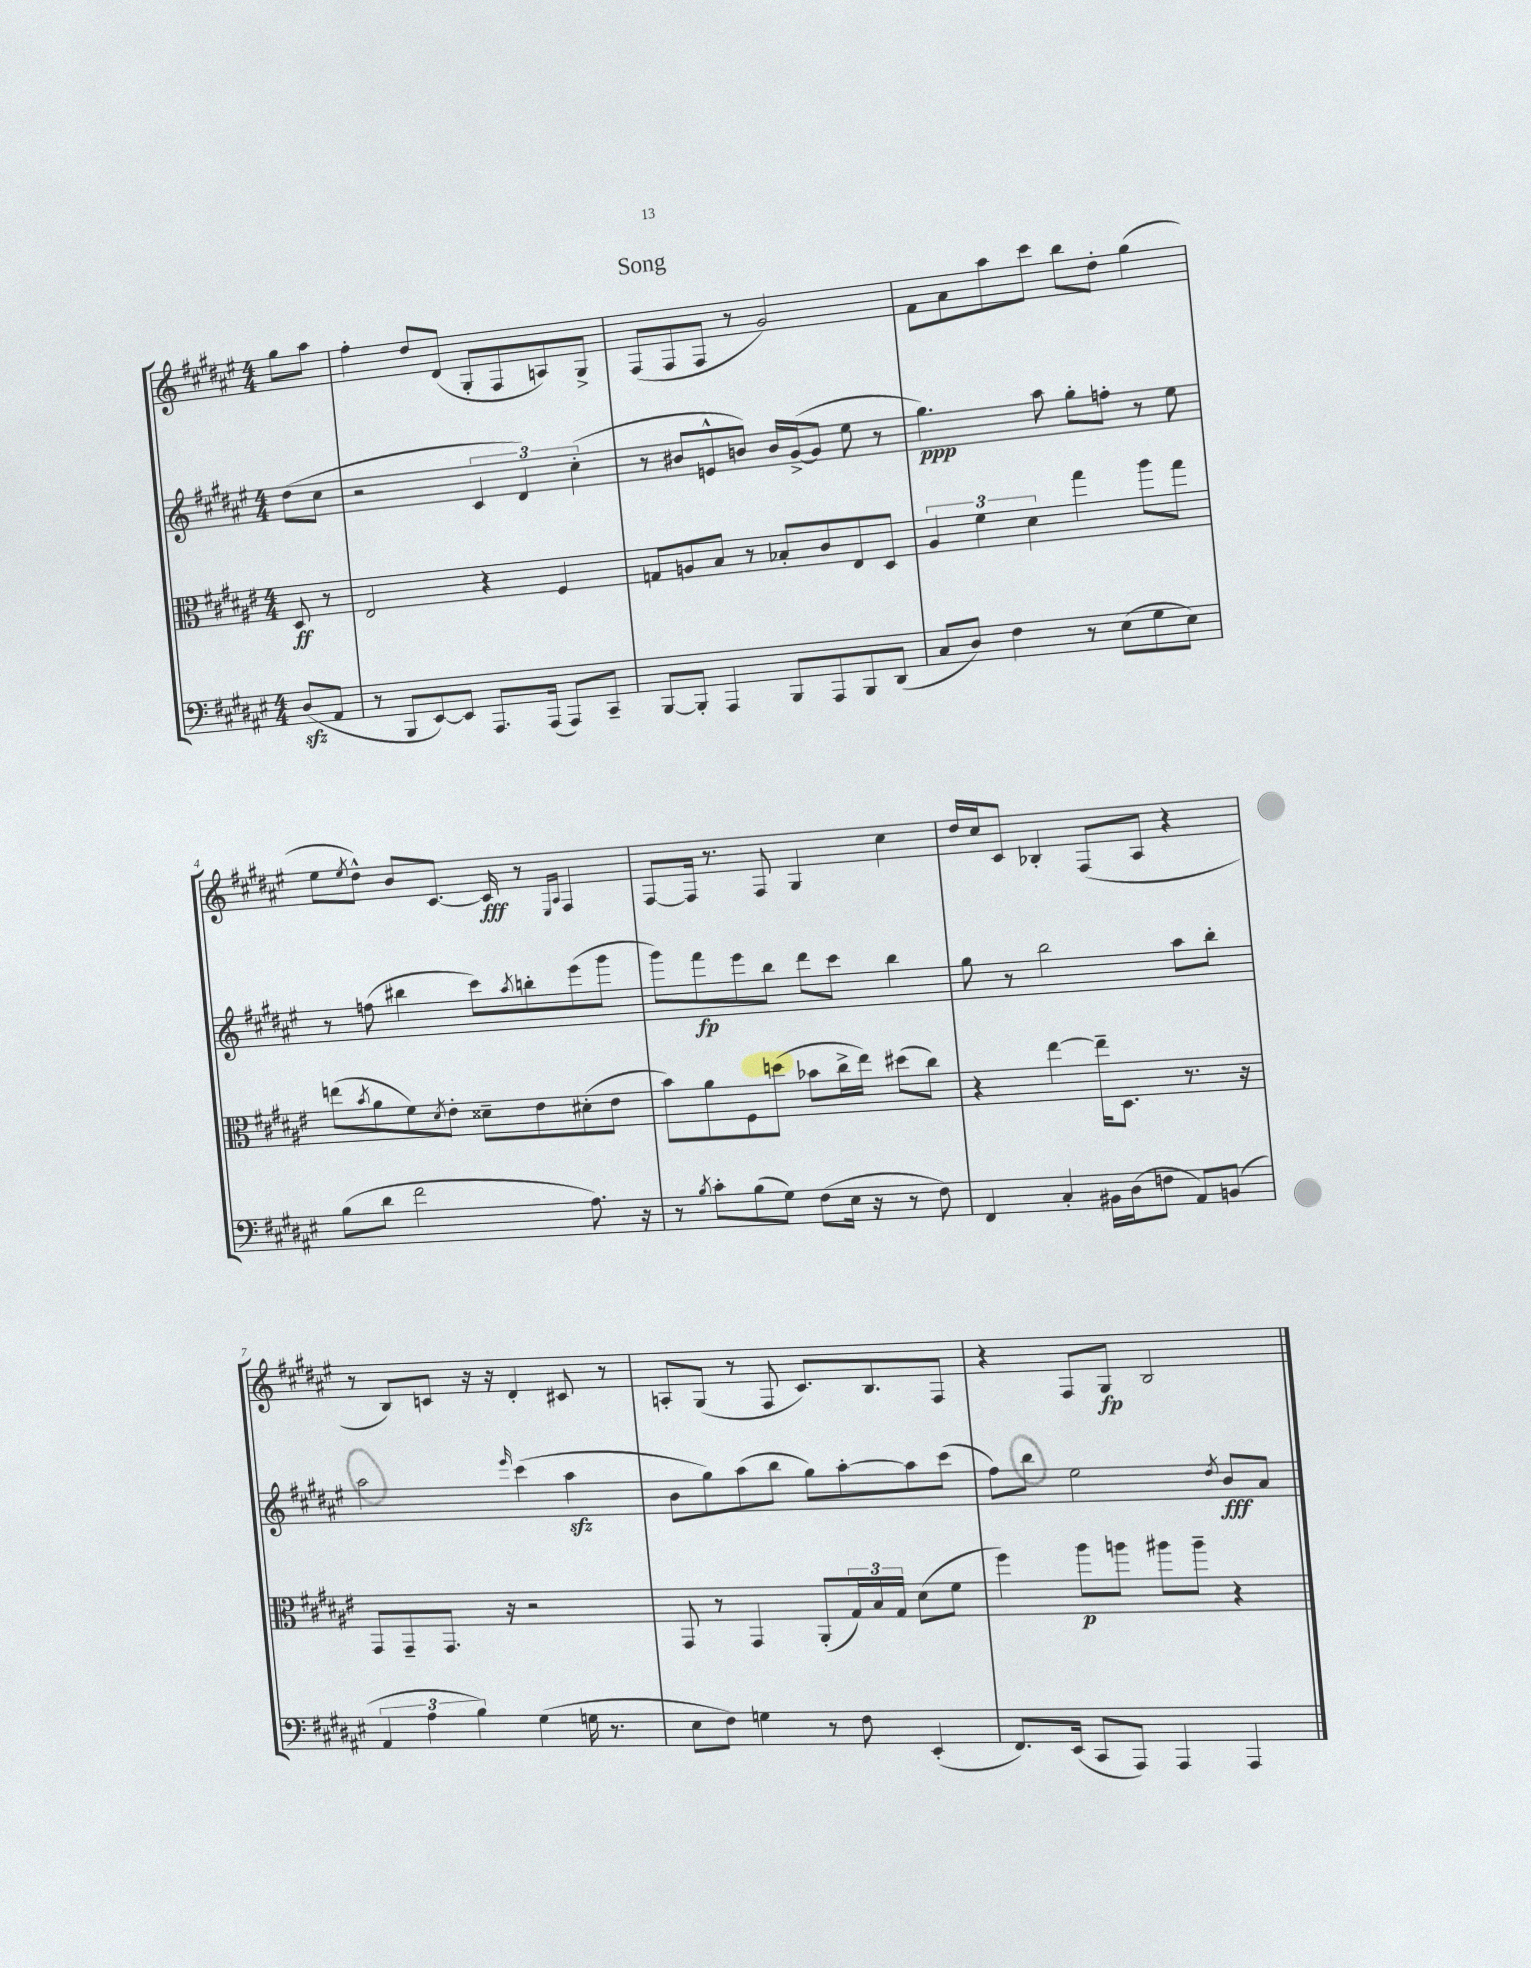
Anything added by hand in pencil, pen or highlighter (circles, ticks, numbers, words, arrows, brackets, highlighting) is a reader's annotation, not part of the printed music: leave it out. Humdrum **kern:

**kern	**kern	**kern	**kern
*staff4	*staff3	*staff2	*staff1
*clefF4	*clefC3	*clefG2	*clefG2
*k[f#c#g#d#a#e#]	*k[f#c#g#d#a#e#]	*k[f#c#g#d#a#e#]	*k[f#c#g#d#a#e#]
*M4/4	*M4/4	*M4/4	*M4/4
(8D#	8D#	(8dd#	8gg#
8AA#	8r	8cc#	8aa#
=	=	=	=
8r	2E#	2r	4ff#'
8BBB	.	.	.
[8EE#)	.	.	8dd#
8EE#]	.	.	(8d#
8.AAA#	4r	6c#	8G#'
.	.	.	8F#
.	.	6d#)	.
(16AAA#	.	.	.
8AAA#)	4F#	.	8A)
.	.	(6cc#'	.
8CC#~	.	.	8G#^
=	=	=	=
[8BBB	8G	8r	(8F#
8BBB']	8A	8b#	8F#
4AAA#	8B	8e^^	8F#
.	8r	8b)	8r
8BBB	8B-'	16b	2g#)
.	.	([16g#^	.
8AAA#	8c#	8g#]	.
8BBB	8E#	8ee#	.
(8DD#	8D#	8r	.
=	=	=	=
8C#	6A#	4.gg#)	8f#
8D#)	.	.	8a#
.	6f#	.	.
4F#	.	.	8aa#
.	6d#	.	.
.	.	8aa#	8ccc#
8r	4gg#	8gg#'	8bb
(8E#	.	8ff'	8dd#'
8G#	8aa#	8r	(4gg#
8E#)	8gg#	8ee#	.
=	=	=	=
(8B	(8ee	8r	8ee#
.	8qb	.	8qee#
8d#	8a#	(8ff	8dd#^^)
2f#	8f#)	4bb#	8b
.	8qd#	.	.
.	8e#'	.	[8.c#
.	8d##~	8ccc#)	.
.	.	.	16c#]
.	.	8qaa#	.
.	8e#	8bb'	8r
.	.	.	16qqE#
.	.	.	16qqA#
8.A#)	(8d#'	(8eee#	4F#
.	8e#	8ggg#	.
16r	.	.	.
=	=	=	=
8r	8b)	8ggg#)	[8F#
8qB	.	.	.
8c#'	8a#	8fff#	16F#]
.	.	.	8.r
(8B	8F#	8eee#	.
8G#)	(8dd	8bb	8F#
(8F#	8b-	8ddd#	4G#
16E#	16cc#^	8ccc#	.
16r	16ee#)	.	.
8r	(8dd#	4bb	4cc#
8F#)	8cc#)	.	.
=	=	=	=
4FF#	4r	8gg#	16dd#
.	.	.	16cc#
.	.	8r	8c#
4C#'	[4ee#	2bb	4B-'
16BB#	16ee#~]	.	(8F#
(16D#	8.D#	.	.
8F	.	.	8A#
8AA#)	8.r	8aa#	4r
(8BB	.	8bb'	.
.	16r	.	.
=	=	=	=
6AA#	8GG#	2aa#	8r
.	8GG#~	.	8B)
6A#	.	.	.
.	8.GG#	.	8c
6B)	.	.	.
.	.	.	16r
.	16r	.	16r
.	.	16qqeee#	.
(4G#	2r	(4ccc#	4d#'
16G	.	4aa#	8c#
8.r	.	.	.
.	.	.	8r
=	=	=	=
8E#	8GG#	8b	8A'
8F#)	8r	8gg#)	(8G#
4G	4GG#	(8aa#	8r
.	.	8bb	8F#
8r	(8AA#'	8gg#)	8.c#)
8F#	24G#)	[8aa#'	.
.	24B	.	.
.	.	.	8.B
.	24G#	.	.
(4EE#'	(8d#	8aa#]	.
.	8f#	(8ccc#	8F#
=	=	=	=
8.FF#)	4ff#)	8ff#)	4r
.	.	8bb	.
(16EE#	.	.	.
8CC#	8aa#	2ee#	8F#
8AAA#)	8aa	.	8G#
4AAA#	8aa#	.	2B
.	8aa#~	.	.
.	.	8qdd#	.
4AAA#	4r	8b	.
.	.	8a#	.
==	==	==	==
*-	*-	*-	*-
